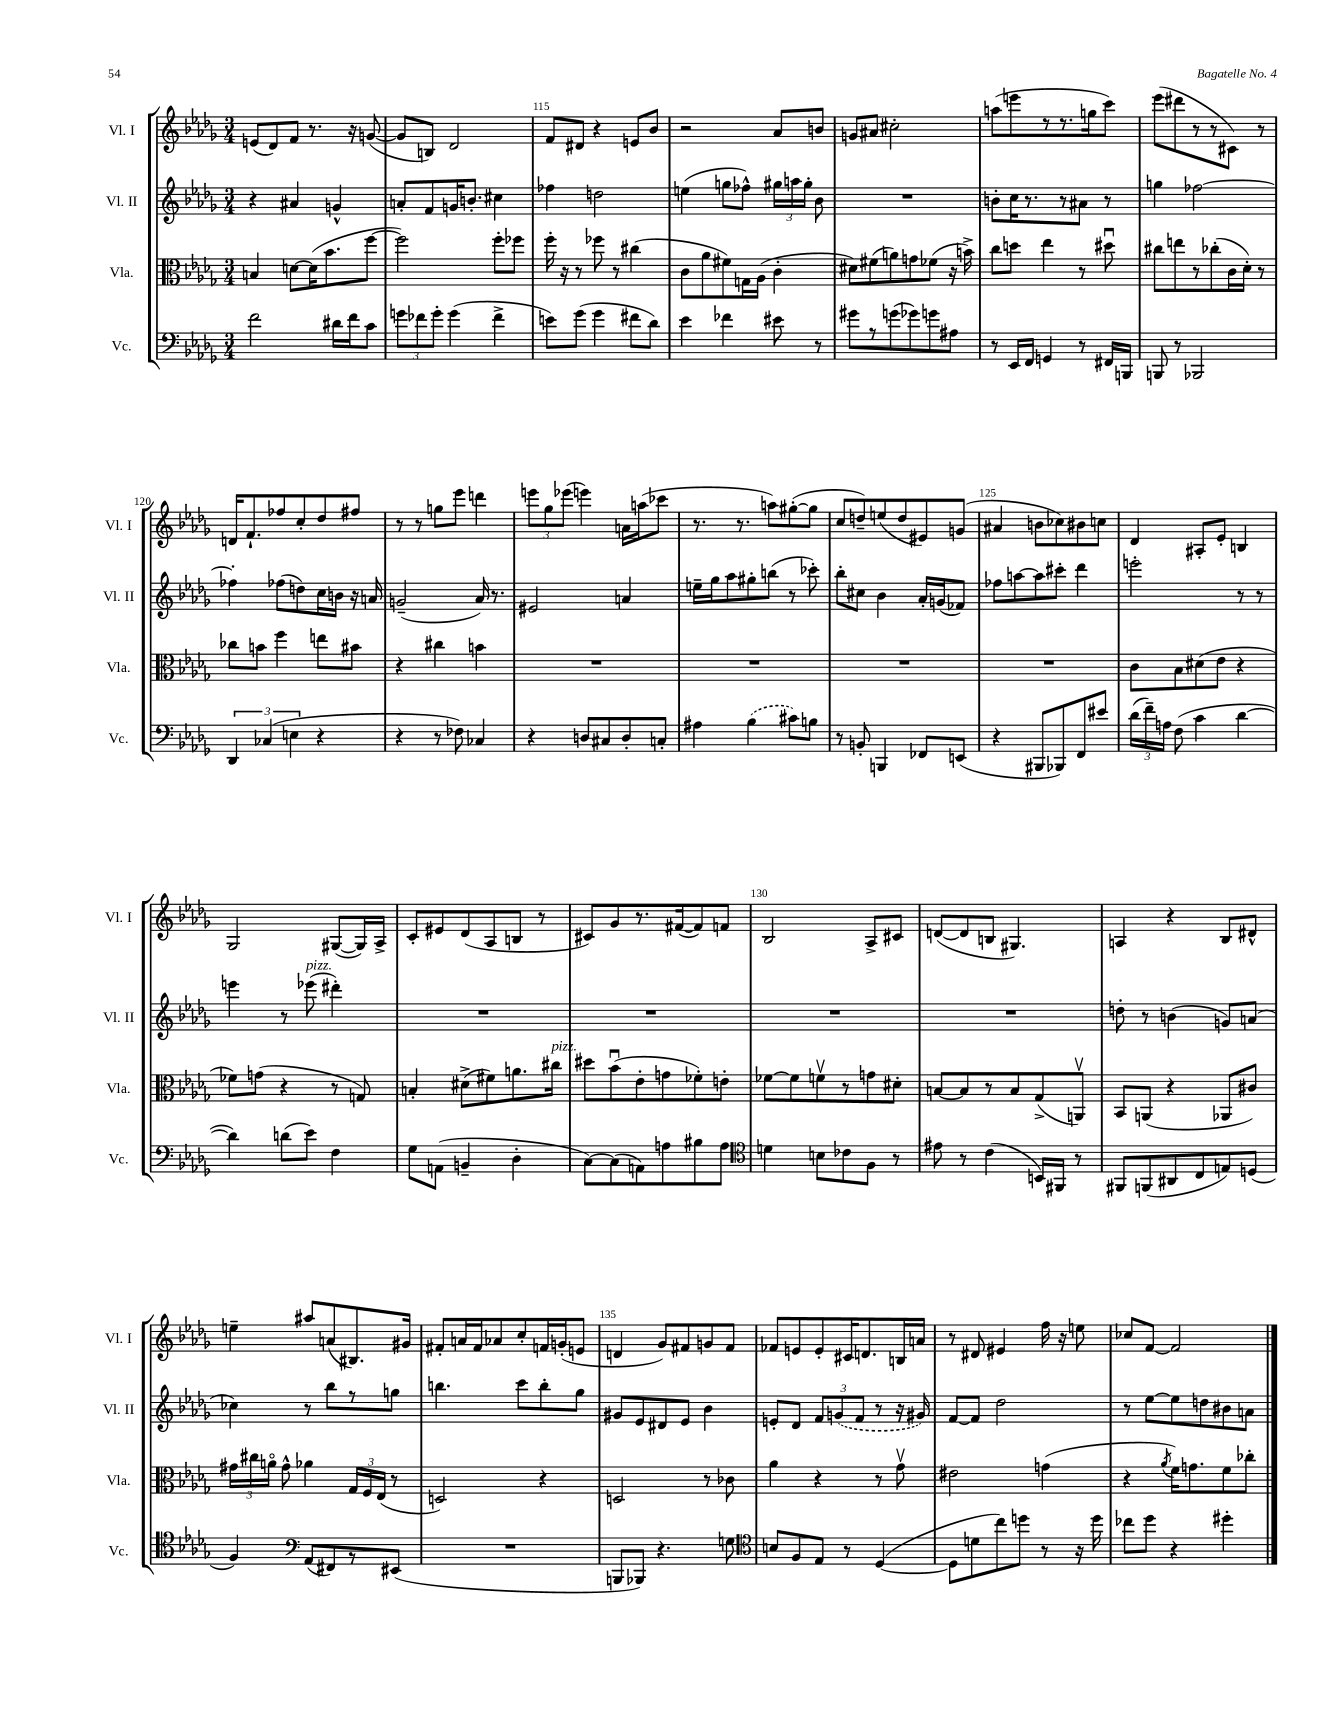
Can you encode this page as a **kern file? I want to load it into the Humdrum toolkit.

**kern	**kern	**kern	**kern
*part4	*part3	*part2	*part1
*staff4	*staff3	*staff2	*staff1
*I"Vc.	*I"Vla.	*I"Vl. II	*I"Vl. I
*I'Vc.	*I'Vla.	*I'Vl. II	*I'Vl. I
*clefF4	*clefC3	*clefG2	*clefG2
*k[b-e-a-d-g-]	*k[b-e-a-d-g-]	*k[b-e-a-d-g-]	*k[b-e-a-d-g-]
*M3/4	*M3/4	*M3/4	*M3/4
=113	=113	=113	=113
2f\	4Bn/	4r	(8en/L
.	.	.	8d-/)
.	[8dn\L	4a#X/	8f/J
.	(16d\K]	.	8.r
.	8.b-\	.	.
16d#X\LL	.	4gn^^/	.
16f\J	.	.	16r
8c\J	[8ff\J	.	([8gn/
=114	=114	=114	=114
12gn\L	2ff\])	8an'/L	8g/L]
12f-X\	.	.	.
.	.	8f/	8Bn/J)
12g'\J	.	.	.
(4g\	.	16gn/K	2d-/
.	.	8.bn'/J	.
4f-^\	8ff'\L	4cc#X\	.
.	8ff-X\J	.	.
=115	=115	=115	=115
8en\L)	16ff'\	4ff-X\	8f/L
.	16r	.	.
(8g-\J	8r	.	8d#X/J
4g-\	8ff-X\	2ddn\	4r
.	8r	.	.
8f#X\L	(4cc#X\	.	8en/L
8d-\J)	.	.	8b-/J
=116	=116	=116	=116
4e-\	8c\L	(4een\	2r
.	8a-\	.	.
4f-X\	8f#X\)	8ggn\L	.
.	16Gn\L	8ff-X^^\J)	.
.	(16A-\JJ	.	.
8e#X\	4c'\	24gg#X\LL	8a-/L
.	.	24aan\	.
.	.	24gg#'\JJ	.
8r	.	8b-\	8bn/J
=117	=117	=117	=117
8g#X\L	8d#X\L)	2.r	8gn/L
8r	(8f#X\	.	8a#X/J
(8gn\	8an\)	.	2cc#X'\
8g-X\)	8gn\	.	.
8gn\	(8f-X\J	.	.
8A#X\J	16r	.	.
.	16bn^\)	.	.
=118	=118	=118	=118
8r	8cc\L	8bn'\L	(8aan\L
16EE-/LL	8ddn\J	16cc\K	8eeen\
16FF/JJ	.	8.r	.
4GGn/	4ee-\	.	8r
.	.	8r	8.r
8r	8r	8a#X\J	.
.	.	.	16ggn\k
16FF#X/LL	8dd#Xu\	8r	8ccc\J)
16BBBn/JJ	.	.	.
=119	=119	=119	=119
8BBBn/	8cc#X\L	4ggn\	(8eee-\L
8r	8een\	.	8ddd#X\
2BBB-X/	8r	[2ff-X\	8r
.	(8cc-X'\	.	8r
.	16c\L	.	8c#X\J)
.	16d-'\JJ)	.	.
.	8r	.	8r
!!LO:LB:g=z
=120	=120	=120	=120
6DD-/	8cc-X\L	4ff-X'\]	16dn/KL
.	.	.	8.f`/
.	8bn\J	.	.
(6C-X/	.	.	.
.	4ff\	(8ff-X\L	8ff-X/
6En\	.	.	.
.	.	8ddn\)	8cc'/
4r	8een\L	16cc\L	8dd-/
.	.	16bn\JJ	.
.	8b#X\J	16r	8ff#X/J
.	.	16an/	.
=121	=121	=121	=121
4r	4r	(2gn~/	8r
.	.	.	8r
8r	4cc#X\	.	8ggn\L
8F-X\)	.	.	8eee-\J
4C-X/	4bn\	16a-/)	4dddn\
.	.	8.r	.
=122	=122	=122	=122
4r	2.r	2e#X/	12eeen\L
.	.	.	12gg-\
.	.	.	(12eee-X\J
8Dn/L	.	.	4eeen\)
8C#X/	.	.	.
8D'/	.	4an/	16an\LL
.	.	.	(16aan\J
8Cn'/J	.	.	8ccc-X\J
=123	=123	=123	=123
4A#X\	2.r	16een~\LL	8.r
.	.	16gg-\J	.
.	.	8aa-\	.
.	.	.	8.r
(4B-\	.	8gg#X'\	.
.	.	(8bbn\J	8aan\L)
8c#X\L)	.	8r	([8gg#X'\
8Bn\J	.	8ccc-X'\)	8gg#\J]
=124	=124	=124	=124
8r	2.r	8bb-'\L	8cc/L
8BBn'/	.	8cc#X\J	8ddn~/)
4BBBn/	.	4b-\	(8een/
.	.	.	8dd/
8FF-X/L	.	16a-'/LL	8e#X/)
.	.	(16gn/J	.
(8EEn/J	.	8f-X/J)	(8gn/J
=125	=125	=125	=125
4r	2.r	8ff-X\L	4a#X/
.	.	[8aan\	.
8BBB#X/L	.	8aa\]	8bn\L
8BBB-X/)	.	8ccc#X'\J	8cc-X\)
8FF/	.	4ddd-\	8b#X\
8e#X/J	.	.	8ccn\J
=126	=126	=126	=126
(24d-\LL	8c\L	2eeen'\	4d-/
24f~\)	.	.	.
24An\JJ	.	.	.
(8F\	8B-\	.	.
4c\	(8d#X\	.	8A#X'/L
.	8e-\J	.	8e-'/J
[4d-\	4r	8r	4Bn/
.	.	8r	.
!!LO:LB:g=z
=127	=127	=127	=127
4d-\])	8f-X\L)	4eeen\	2G-/
.	(8gn\J	.	.
(8dn\L	4r	8r	.
!	!	!LO:TX:a:i:t=pizz.	!
8e-\J)	.	(8eee-X\	.
4F\	8r	4ddd#X'\)	([8G#X/L
.	8Gn/)	.	16G#/L])
.	.	.	16A-^/JJ
=128	=128	=128	=128
8G-\L	4Bn'/	2.r	8c'/L
(8AAn\J	.	.	8e#X/
4BBn~/	(8d#X^\L	.	(8d-/
.	8f#X\)	.	8A-/
4D-'\	8.an\	.	8Bn/J
.	.	.	8r
!	!LO:TX:a:i:t=pizz.	!	!
.	16cc#X\Jk	.	.
=129	=129	=129	=129
[8C\L)	8dd#X\L	2.r	8c#X/L)
(8C\]	(8b-u\	.	8g-/
8AAn\)	8e-'\	.	8.r
8An\	8gn\	.	.
.	.	.	([16f#X/k
8B#X\	8f-X'\)	.	8f#/])
8A\J	8en'\J	.	8fn/J
=130	=130	=130	=130
*clefC4	*	*	*
4dn\	[8f-X\L	2.r	2B-/
.	8f-\]	.	.
8Bn\L	8fnv\	.	.
8c-X\	8r	.	.
8F\J	8gn\	.	8A-^/L
8r	8d#X'\J	.	8c#X/J
=131	=131	=131	=131
8e#X\	[8Bn/L	2.r	([8dn/L
8r	8B/]	.	8d/]
(4c\	8r	.	8Bn/J
.	8B/	.	4.G#X/)
16BBn/LL)	(8G-^/	.	.
16FF#X/JJ	.	.	.
8r	8AAnv/J)	.	.
=132	=132	=132	=132
8FF#X/L	8BB-/L	8ddn'\	4An/
(8FFn/	(8AAn/J	8r	.
8AA#X/	4r	(4bn\	4r
8C/	.	.	.
8En/)	8AA-X/L	8gn/L)	8B-/L
(8Dn/J	8c#X/J)	(8an/J	8d#X^^/J
!!LO:LB:g=z
=133	=133	=133	=133
4F/)	24g#X\LL	4cc-X\)	4een~\
.	24cc#X\	.	.
.	24an\JJ	.	.
.	8g#^^\	.	.
*clefF4	*	*	*
(8AA-/L	4a-X\	8r	8aa#X/L
8FF#X/)	.	8bb-\L	(8an/
8r	24G-/LL	8r	8.B#X/)
.	24F/	.	.
.	(24E-/JJ	.	.
(8EE#X/J	8r	8ggn\J	.
.	.	.	16g#X/Jk
=134	=134	=134	=134
2.r	2Dn/)	4.bbn\	8f#X'/L
.	.	.	16an/L
.	.	.	16f#/J
.	.	.	8a-X/
.	.	8ccc\L	8cc'/
.	4r	8bb'\	16fn/L
.	.	.	(16gn'/J
.	.	8gg-\J	8en/J
=135	=135	=135	=135
8BBBn/L	2Dn/	8g#X/L	4dn/
8BBB-X/J)	.	8e-/	.
4.r	.	8d#X/	8g-/L)
.	.	8e-/J	8f#X/
.	8r	4b-\	8gn/
8Gn\	8c-X\	.	8f#/J
=136	=136	=136	=136
*clefC4	*	*	*
8Bn/L	4a-\	8en'/L	8f-X/L
8F/	.	8d-/J	8en/
8E-/J	4r	12f/L	8e'/
.	.	(12gn/	.
8r	.	.	16c#X/K
.	.	12f/J	.
.	.	.	8.dn/
([4D-/	8r	8r	.
.	8g-v\	16r	16Bn/L
.	.	16g#X/)	16an/JJ
=137	=137	=137	=137
8D-\L]	2e#X\	[8f/L	8r
8dn\	.	8f/J]	8d#X/
8cc\)	.	2dd-\	4e#X/
8ddn\J	.	.	.
8r	(4gn\	.	16ff\
.	.	.	16r
16r	.	.	8een\
16dd\	.	.	.
=138	=138	=138	=138
8cc-X\L	4r	8r	8cc-X/L
8dd-\J	.	[8ee-\L	[8f/J
.	8qa-/	.	.
4r	16f\KL)	8ee-\]	2f/]
.	8.gn\	.	.
.	.	8ddn\	.
4dd#X'\	8f\	8b#X\	.
.	8cc-X'\J	8an\J	.
==	==	==	==
*-	*-	*-	*-
